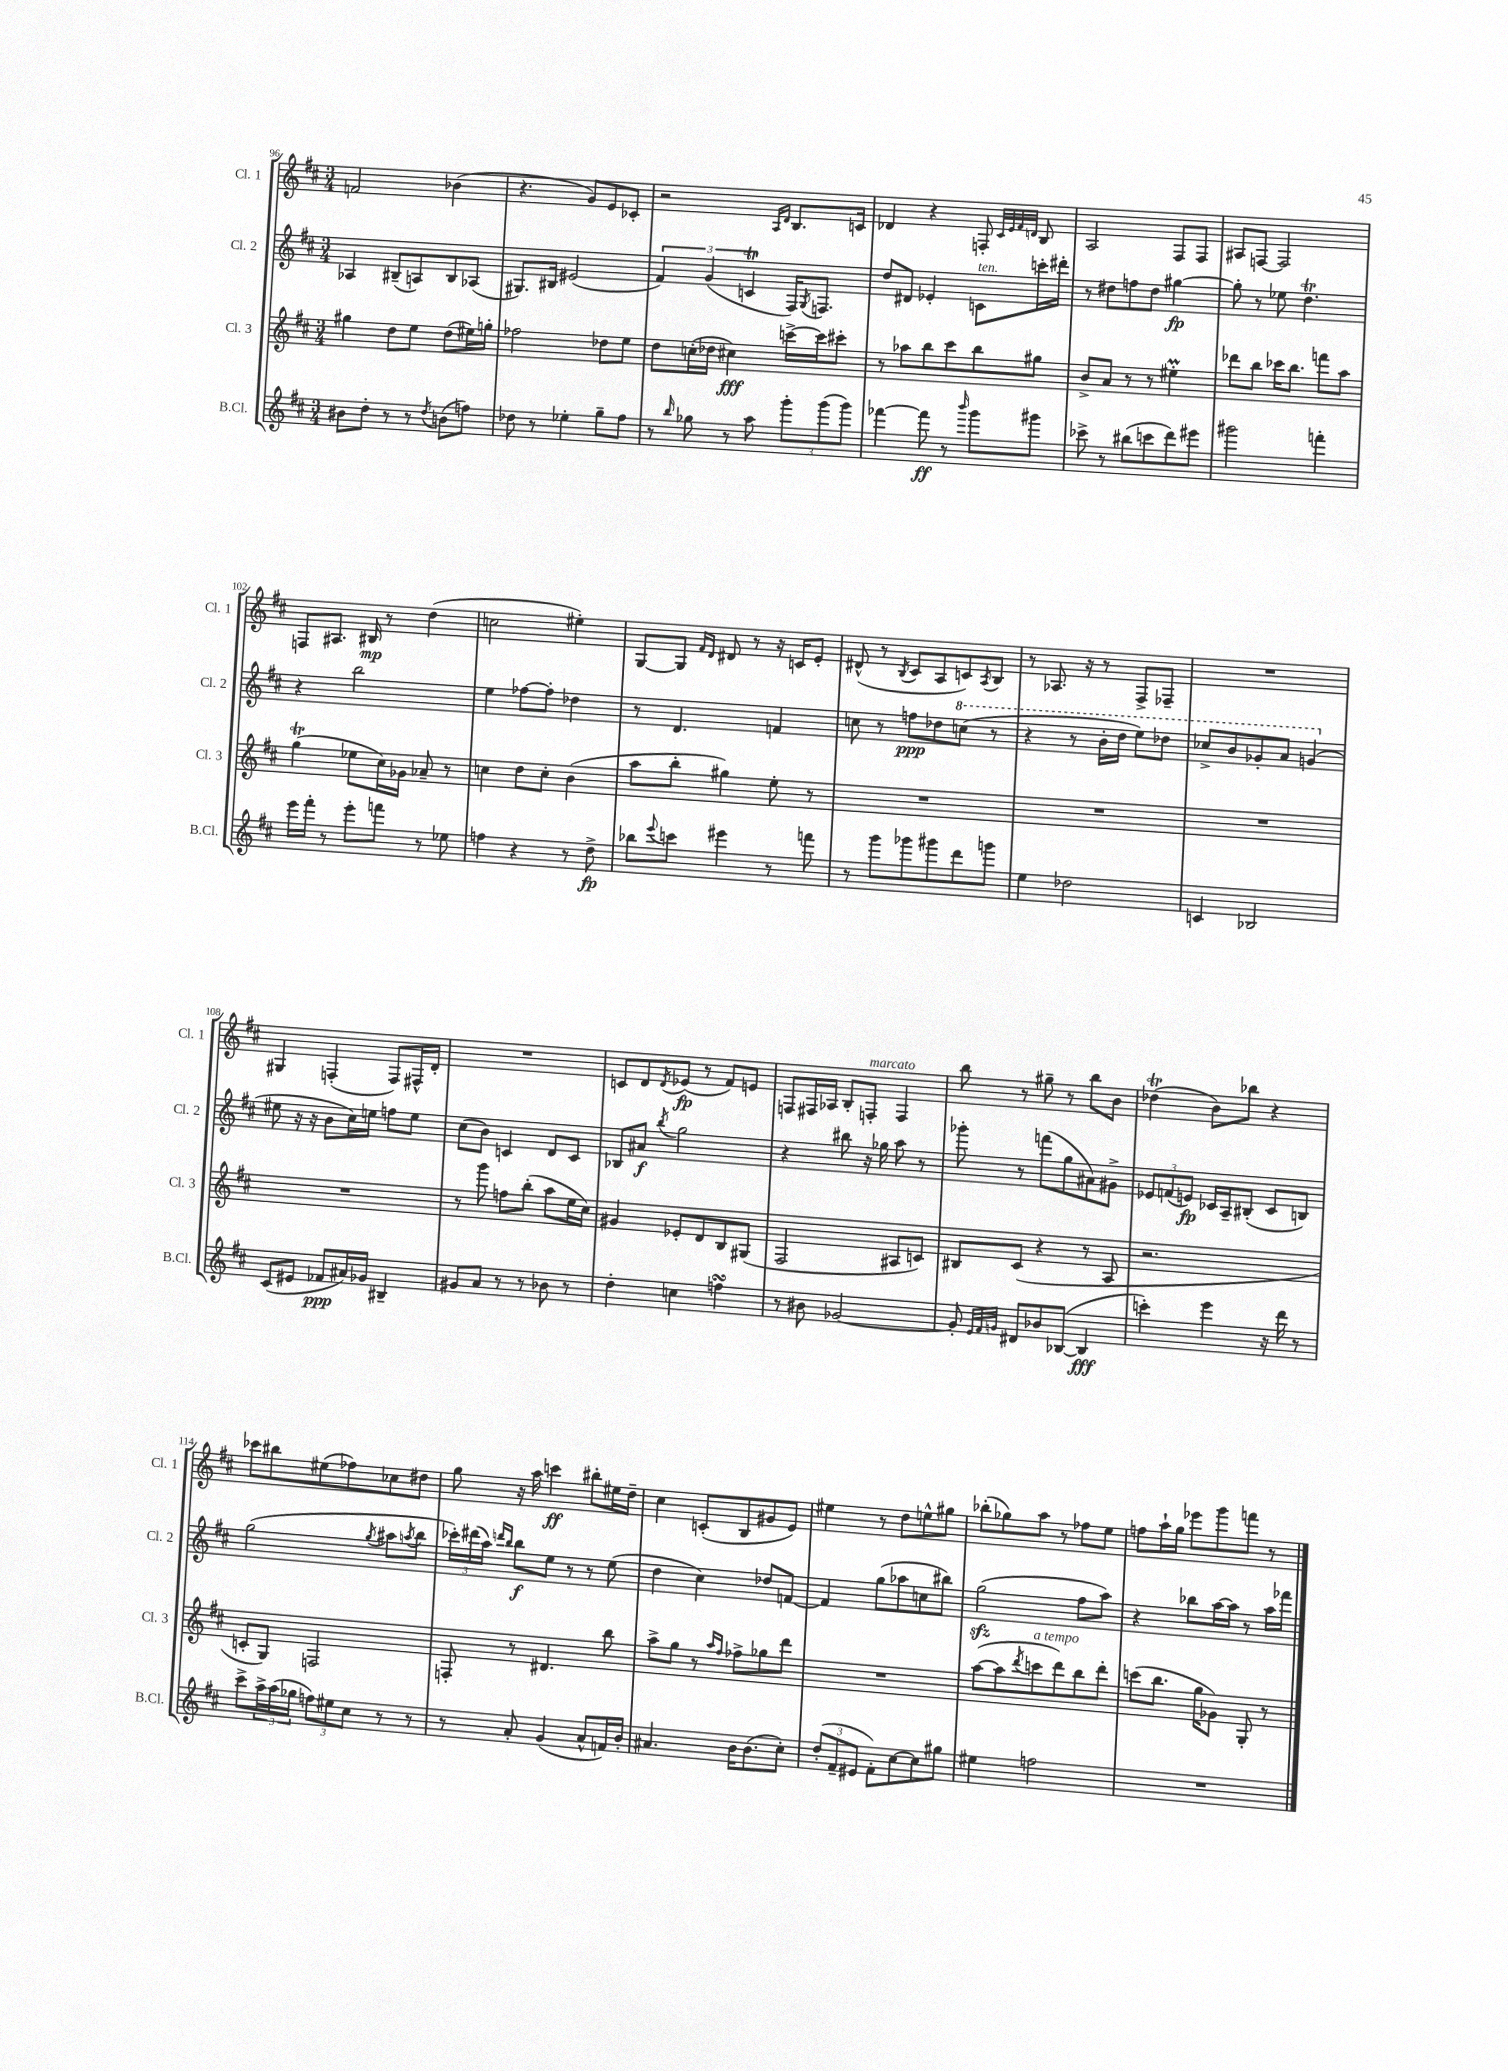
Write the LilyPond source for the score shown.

<<
\new StaffGroup <<
\new Staff = "s0" \with { instrumentName = "Cl. 1" shortInstrumentName = "Cl. 1" } {
    \clef treble \key d \major \numericTimeSignature \time 3/4
    f'2 bes'4( |
    r4. g'8) e'8 ces'8-. |
    r2 \grace { a16 d'16 } b8. c'16 |
    des'4 r4 f8-. \grace { cis'32 e'32 fis'32 d'32 } b8 |
    a2 fis8 fis8 |
    ais8 f8~ f2 |
    f8 ais8. bis16\mp r8 d''4( |
    c''2 eis''4-.) |
    g8~ g8 \grace { fis'16 d'16 } dis'8 r8 r16 c'16 e'8-. |
    dis'8-^( r8 \acciaccatura { b8 } cis'8 a8 c'8) \acciaccatura { a8 } b8 |
    r8 aes8. r16 r8 fis8-> fes8-- |
    R2. |
    gis4 f4-.( f8) fis16-^ d'16-. |
    R2. |
    c'8 d'8 \acciaccatura { d'8 } ees'8\fp( r8 fis'8) e'8 |
    f8 fis16 aes16 b8-. f8-.^\markup { \italic "marcato" } f4 |
    b''8 r8 gis''8-- r8 b''8 b'8 |
    des''4\trill( b'8) bes''8 r4 |
    ces'''8 bis''8 eis''8( fes''8) ces''8 dis''8 |
    g''8 r16 a''16 c'''4\ff bis''8-. eis''16 d''16-- |
    cis''4 c'8-.( b8 gis'8 e'8) |
    eis''4 r8 d''8 e''8-^ gis''8 |
    bes''8-.( ges''8) a''8 r8 fes''8 e''8 |
    f''8 a''16-! g''16 ees'''8 g'''8 f'''8 r8 \bar "|." |
}
\new Staff = "s1" \with { instrumentName = "Cl. 2" shortInstrumentName = "Cl. 2" } {
    \clef treble \key d \major \numericTimeSignature \time 3/4
    aes4 bis8--( a8) bis8 aes8( |
    gis8.) bis16 eis'2( |
    \tuplet 3/2 { fis'4) g'4( c'4\trill } fis16) \acciaccatura { g8 } f8. |
    d''8 dis'8 ees'4-. c'8^\markup { \italic "ten." } c'''16-. dis'''16-. |
    r8 dis''8 f''8 dis''8 gis''4~\fp |
    gis''8-. r8 ees''8 d''4.\trill |
    r4 b''2 |
    e''4 fes''8~ fes''8-. des''4 |
    r8 d'4. f'4 |
    c''8 r8 f''8\ppp des''8 \ottava #1 c'''8( r8 |
    r4 r8 b''16-. d'''16 e'''8) des'''8 |
    ces'''8-> b''8 ges''8-. a''8 g''4( \ottava #0 |
    eis''8 r16 r16 b'8 cis''16) e''16 f''8 e''8 |
    cis''8( b'8) c'4 d'8 c'8 |
    bes8 ais'8\f \acciaccatura { b''8 } g''2 |
    r4 bis''8 r16 ges''16 a''8 r8 |
    ges'''8-. r8 f'''8( g''8 ais'8) gis'8-> |
    \tuplet 3/2 { ees'8 f'8( e'8\fp) } ces'16 a16-- bis8-.( ces'8 b8) |
    g''2( \acciaccatura { g''8 } ais''8 \acciaccatura { a''8 } b''8 |
    \tuplet 3/2 { ces'''16-.) dis'''16( a''16) } \grace { d'''16 b''16 } b''8\f e''8 r8 r8 e''8( |
    d''4 cis''4) des''8 f'8~ |
    f'4 g''8( aes''8 c''8 bis''8) |
    g''2\sfz( fis''8 a''8) |
    r4 bes''8 a''16~ a''16 r8 a''16 fes'''16 \bar "|." |
}
\new Staff = "s2" \with { instrumentName = "Cl. 3" shortInstrumentName = "Cl. 3" } {
    \clef treble \key d \major \numericTimeSignature \time 3/4
    gis''4 d''8 e''8 d''8( eis''16) g''16-. |
    fes''2 des''8 e''8 |
    d''8 c''16-.( des''16 cis''4\fff) c'''16~-> c'''16 cis'''8-. |
    r8 aes''8 b''8 cis'''8 b''8 gis''8 |
    b'8-> a'8 r8 r8 eis''4-.\prall |
    des'''8 b''8 ces'''16 b''8. f'''8 a''8 |
    g''4\trill( ees''8 cis''16) ges'16 aes'8-- r8 |
    c''4 d''8 c''8-. b'4( |
    a''8 b''8-. gis''4) e''8-. r8 |
    R2. |
    R2. |
    R2. |
    R2. |
    r8 g'''8 f''8 b''8-.( a''8 e''16 cis''16) |
    gis'4 ees'8-. d'8 b8 gis8( |
    fis2 ais8 c'8) |
    bis8 cis'8( r4 r8 a8 |
    r2. |
    c'8-. g8) f2 |
    f8-. r8 dis'4. b''8 |
    a''8-> g''8 r8 \grace { a''16 fis''16 } fes''8-> ges''8 d'''8 |
    R2. |
    a''8~( a''8 \acciaccatura { d'''8 } c'''8^\markup { \italic "a tempo" } d'''8) b''8 d'''8-. |
    c'''8( b''8. g''16 ges'8) g8-. r8 \bar "|." |
}
\new Staff = "s3" \with { instrumentName = "B.Cl." shortInstrumentName = "B.Cl." } {
    \clef treble \key d \major \numericTimeSignature \time 3/4
    bis'8 d''8-. r8 r8 \acciaccatura { d''8 } b'8( f''8) |
    des''8 r8 ees''4-. g''8-- fis''8 |
    r8 \grace { b''16 } ges''8 r8 a''8 \tuplet 3/2 { g'''8-. g'''8( g'''8) } |
    fes'''4~ fes'''8\ff r8 \grace { b'''16 } g'''8 gis'''8 |
    ces'''8-> r8 bis''8( c'''8 d'''8) eis'''8 |
    gis'''2 f'''4-. |
    e'''16 fis'''16-. r8 e'''8-. f'''8 r8 ees''8 |
    f''4 r4 r8 d''8->\fp |
    bes''8 \appoggiatura { e'''8 } c'''8 eis'''4 r8 f'''8 |
    r8 g'''8 ges'''8 gis'''8 d'''8 g'''8 |
    e''4 des''2 |
    c'4 bes2 |
    cis'8( eis'8 fes'8\ppp ais'16) ges'16 bis4-- |
    gis'8 a'8 r8 r8 bes'8 r8 |
    d''4-. c''4 f''4\turn |
    r8 bis'8 ges'2~ |
    ges'8-. \grace { e'32 fis'32 g'32 } dis'8 bes'8 bes8~( bes4\fff |
    c'''4-.) e'''4 r16 d'''16 r8 |
    cis'''8-> \tuplet 3/2 { a''16-> a''16( ges''16 } \tuplet 3/2 { f''8) eis''8 cis''8 } r8 r8 |
    r8 a'8-. g'4( a'8-^ f'16) b'16-. |
    ais'4. b'16 b'8.( cis''8-.) |
    \tuplet 3/2 { d''8-.( fis'8-- eis'8 } fis'8-.) cis''8~ cis''8 gis''8 |
    eis''4 f''2 |
    R2. \bar "|." |
}
>>
>>
\layout { \context { \Score currentBarNumber = #96 } }
